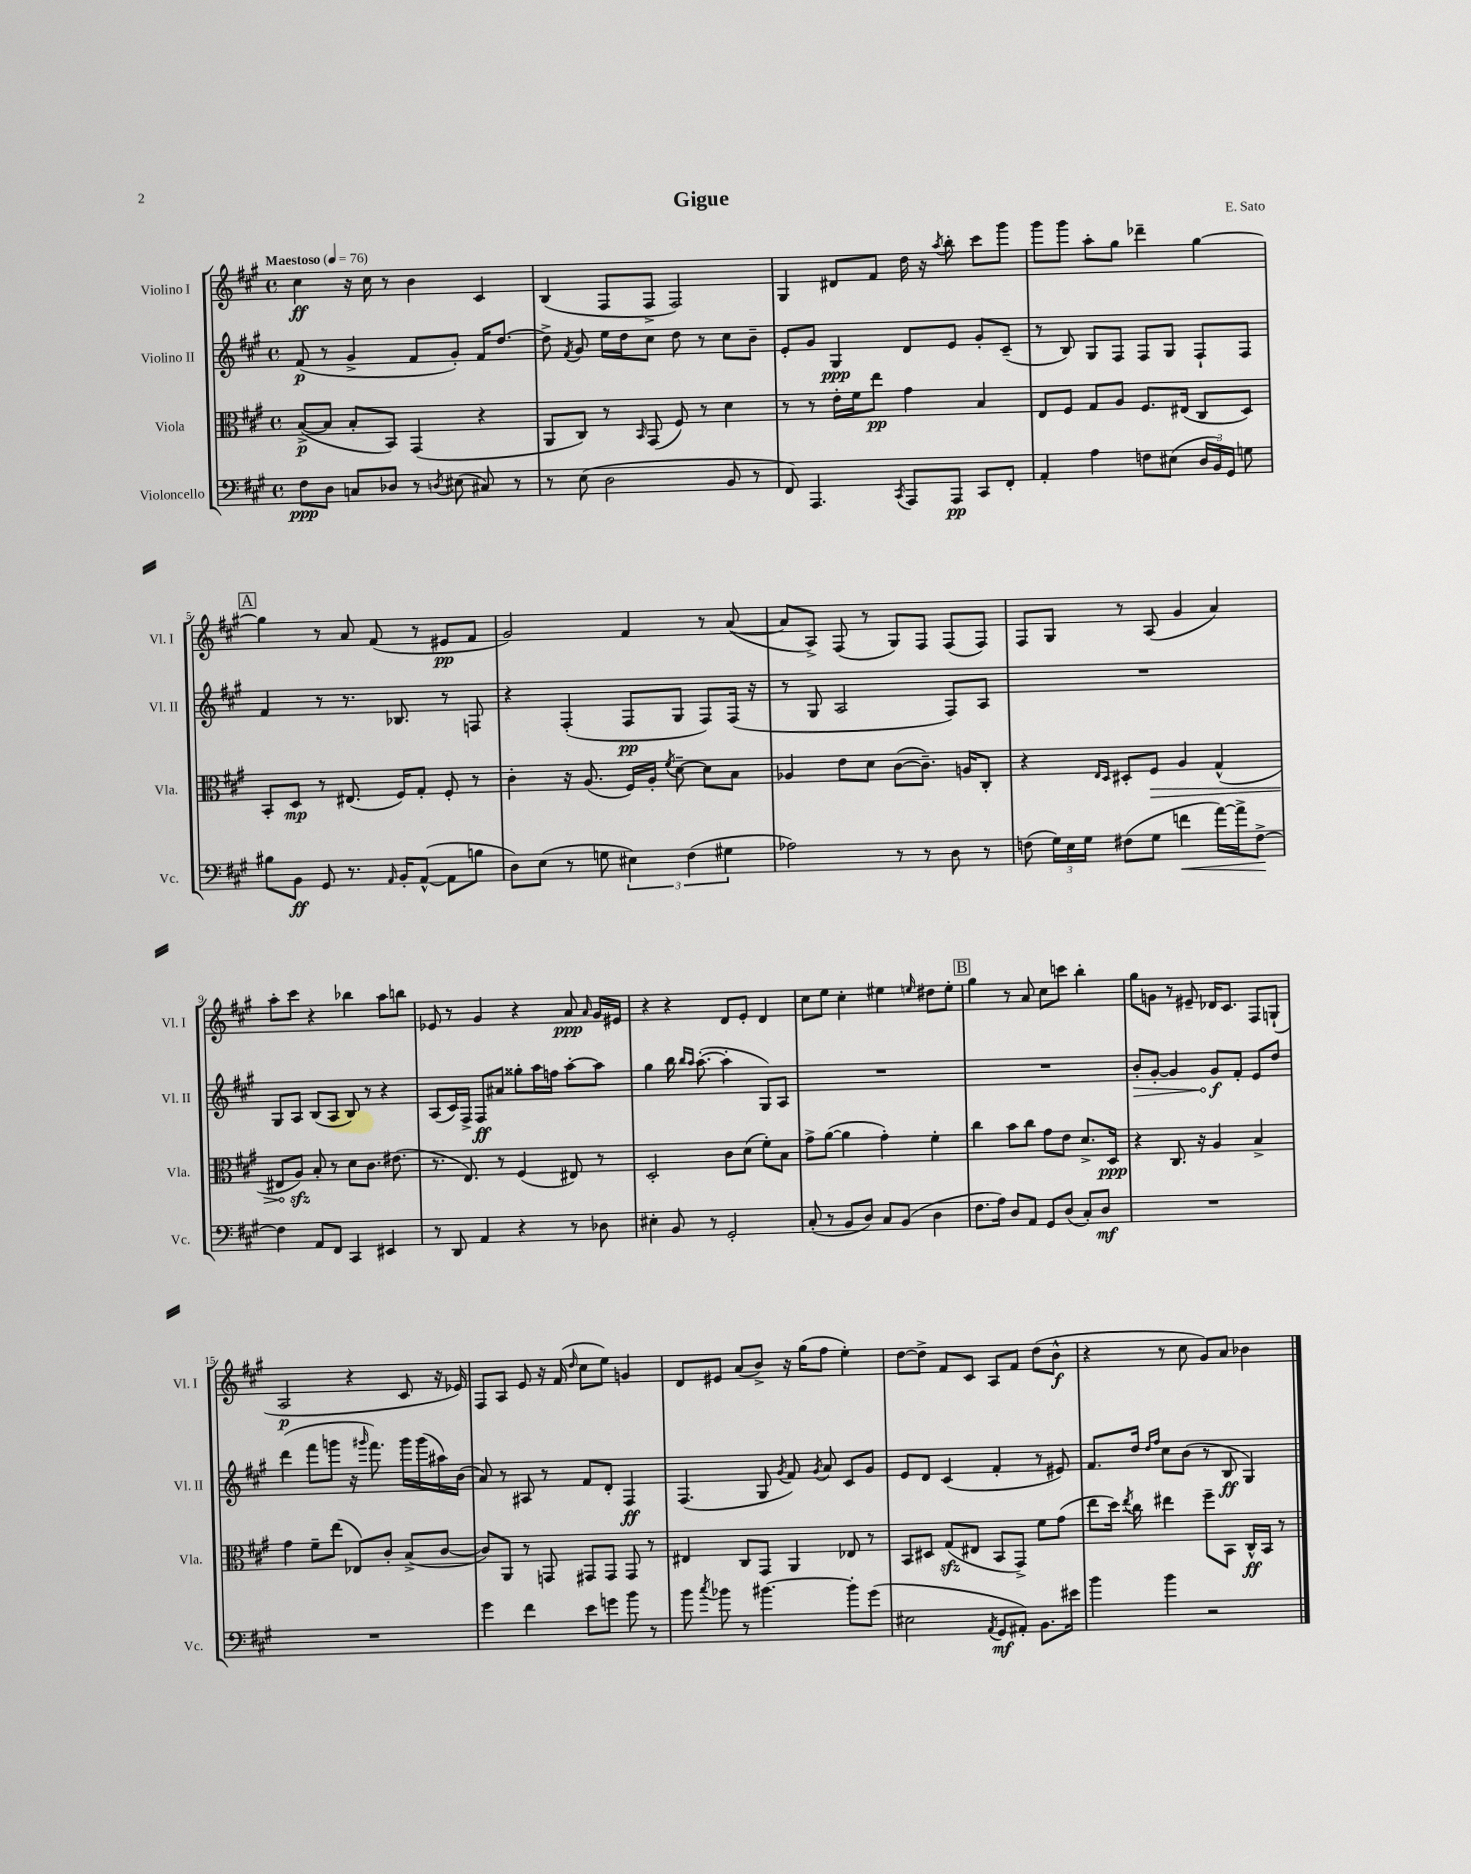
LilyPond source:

\header { title = "Gigue" composer = "E. Sato" }
<<
\new StaffGroup <<
\new Staff = "s0" \with { instrumentName = "Violino I" shortInstrumentName = "Vl. I" } {
    \clef treble \key a \major \defaultTimeSignature \time 4/4 \tempo "Maestoso" 4 = 76
    \autoBeamOff cis''4\ff r16 cis''16 r8 b'4 cis'4 |
    b4( fis8[ fis8]-> fis2) |
    gis4 dis'8[ fis'8] d''16 r16 \acciaccatura { a''8 } b''8-. cis'''8[ gis'''8] |
    gis'''8[ gis'''8] a''8[-. gis''8] des'''4-- gis''4~ |
    \mark \markup { \box "A" } gis''4 r8 a'8 fis'8( r8 eis'8[\pp fis'8] |
    gis'2) fis'4 r8 a'8~( |
    a'8[ a8]->) fis8( r8 gis8[) fis8] fis8[( fis8]) |
    fis8[ gis8] r8 a8( gis'4 a'4) |
    a''8[-. cis'''8] r4 bes''4 a''8[ b''8] |
    ees'8 r8 gis'4 r4 a'8\ppp \grace { a'16 } gis'16[ eis'16] |
    r4 r4 d'8[ e'8]-. d'4 |
    cis''8[ e''8] cis''4-. eis''4 \grace { e''16 } dis''8[ e''8]-. |
    \mark \markup { \box "B" } gis''4 r8 a'8 cis''8[ c'''8] b''4-. |
    gis''8[ g'8] r8 eis'8-- des'16[ cis'8.] fis8[ g8]-!( |
    a2\p r4 cis'8 r16 ees'16) |
    fis8[ a8] e'8 r16 fis'16( \grace { d''16 } cis''8[ e''8]) g'4 |
    d'8[ eis'8] a'8[( b'8]->) r16 gis''16[( fis''8] e''4-.) |
    d''8[~ d''8]-> fis'8[ cis'8] a8[ fis'8] d''8[( b'8]-^\f |
    r4 r8 cis''8 gis'8[) a'8] bes'4 \bar "|." |
}
\new Staff = "s1" \with { instrumentName = "Violino II" shortInstrumentName = "Vl. II" } {
    \clef treble \key a \major \defaultTimeSignature \time 4/4
    \autoBeamOff fis'8\p( r8 gis'4-> fis'8[ gis'8]-.) fis'16[ d''8.]~ |
    d''8-> \acciaccatura { fis'8 } gis'8 e''16[ d''16 cis''8] d''8 r8 cis''8[ b'8]-- |
    e'8[-. gis'8] gis4\ppp d'8[ e'8] gis'8[-. cis'8]--( |
    r8 b8) gis8[ fis8] fis8[ gis8] fis8[-! fis8] |
    \mark \markup { \box "A" } fis'4 r8 r8. bes8. r8 f8 |
    r4 fis4-.( fis8[\pp gis8] fis8[) fis16]( r16 |
    r8 gis8 a2 fis8[) a8] |
    R1 |
    gis8[ a8] b8[( a8] b8) r8 r4 |
    a8[( cis'16) fis16]-> fis8[\ff ais'8] gisis''8[-. a''16 f''16] a''8[~-. a''8] |
    gis''4 b''16 \grace { b''16[ a''16] } a''8.~-.( a''4-. gis8[) a8] |
    R1 |
    \mark \markup { \box "B" } R1 |
    \once \override Hairpin.circled-tip = ##t b'8[-.\> gis'8]~-. gis'4 gis'8[\f\! fis'8]-. e'8[ d''8] |
    d'''4( fis'''8[ g'''8] r16 \grace { gis'''16 } fis'''8.) gis'''16[ gis'''16( ais''16) b'16]( |
    a'8) r8 ais8 r8 fis'8[ d'8]-. fis4\ff |
    fis4.( gis8 \acciaccatura { gis'8 } fis'8) \acciaccatura { gis'8 } a'8 cis'8[ gis'8] |
    e'8[ d'8] cis'4( fis'4-. r8 eis'8) |
    fis'8.[ d''16] \grace { d''16[ fis''16] } cis''8[ b'8]( r8 b8\ff gis4) \bar "|." |
}
\new Staff = "s2" \with { instrumentName = "Viola" shortInstrumentName = "Vla." } {
    \clef alto \key a \major \defaultTimeSignature \time 4/4
    \autoBeamOff b8[~->\p( b8] b8[-. b,8]) gis,4( r4 |
    a,8[ cis8]) r8 \grace { b,16 } gis,8( fis8) r8 d'4 |
    r8 r8 e'16[-. fis'16 e''8]\pp gis'4 b4 |
    e8[ fis8] gis8[ a8] fis8.[ eis16]( cis8[ d8]) |
    \mark \markup { \box "A" } b,8[-. d8]\mp r8 eis8.( fis16[) gis8]-. fis8-. r8 |
    cis'4-. r16 a8.( fis16[) a16]-. \acciaccatura { fis'8 } d'8~-- d'8[ b8] |
    aes4 e'8[ d'8] cis'8[~( cis'8.]--) a16[ cis8]-. |
    r4 \grace { e16[ d16] } dis8[-. \once \override Hairpin.circled-tip = ##t fis8]\> a4 gis4-^( |
    eis8[ a8]\sfz\!) b8-. r8 d'8[ cis'8.] eis'8.( |
    r8. e8.) r8 fis4( eis8) r8 |
    d2-. cis'8[ d'8]( fis'8[-.) b8] |
    gis'8[-> a'8]~( a'4 gis'4-.) fis'4-. |
    \mark \markup { \box "B" } cis''4 b'8[ cis''8] gis'8[ e'8] d'8.[-> d16]\ppp |
    r4 cis8. r16 a4 b4-> |
    gis'4 fis'8[-- e''8]( ees8[) cis'8]-. b8[->( cis'8]~ |
    cis'8[) a,8] r8 g,8 gis,8[ gis,8] gis,8 r8 |
    eis4 cis8[ gis,8] a,4 ees8 r8 |
    b,8[ dis8] gis8[\sfz( eis8] b,8[ gis,8]->) fis'8[ gis'8]( |
    e''8[ d''16]) \acciaccatura { e''8 } cis''16 eis''4 fis''8[-- b,8] cis16[-^\ff b,16] r8 \bar "|." |
}
\new Staff = "s3" \with { instrumentName = "Violoncello" shortInstrumentName = "Vc." } {
    \clef bass \key a \major \defaultTimeSignature \time 4/4
    \autoBeamOff fis8[\ppp d8] c8[ des8] r8 \acciaccatura { d8 } eis8( cis8) r8 |
    r8 e8( d2 b,8 r8 |
    fis,8) a,,4. \acciaccatura { cis,8 } a,,8[ a,,8]\pp cis,8[ fis,8]-. |
    a,4-. a4 f8[ eis8]( \tuplet 3/2 { d16[ b,16) gis,16] } g8 |
    \mark \markup { \box "A" } bis8[ b,8]\ff gis,8 r8. \grace { a,16 } b,16[-. a,8]~-^( a,8[ b8] |
    d8[) e8]( r8 g8 \tuplet 3/2 { eis4) fis4( gis4 } |
    aes2) r8 r8 d8 r8 |
    f8( \tuplet 3/2 { gis16[) e16 gis16] } fis8[( gis8] f'4\< a'16[~) a'16-> fis8]~->\! |
    fis4 a,8[ fis,8] cis,4 eis,4 |
    r8 d,8 a,4 r4 r8 des8 |
    eis4-. b,8 r8 gis,2-. |
    cis8-.( r8 b,8[ d8]) cis8[ b,8]( d4 |
    \mark \markup { \box "B" } fis8.[ a16]) d8[ a,8] gis,8[ d8]( cis8[-.) d8]\mf |
    R1 |
    R1 |
    gis'4 fis'4 e'8[ g'8] b'8 r8 |
    b'8 \acciaccatura { cis''8 } bes'8 r8 bis'4.~ bis'8[-. gis'8]( |
    eis2 \acciaccatura { a,8 } gis,8[\mf ais,8]-.) b,8.[ eis'16] |
    b'4 b'4 r2 \bar "|." |
}
>>
>>
